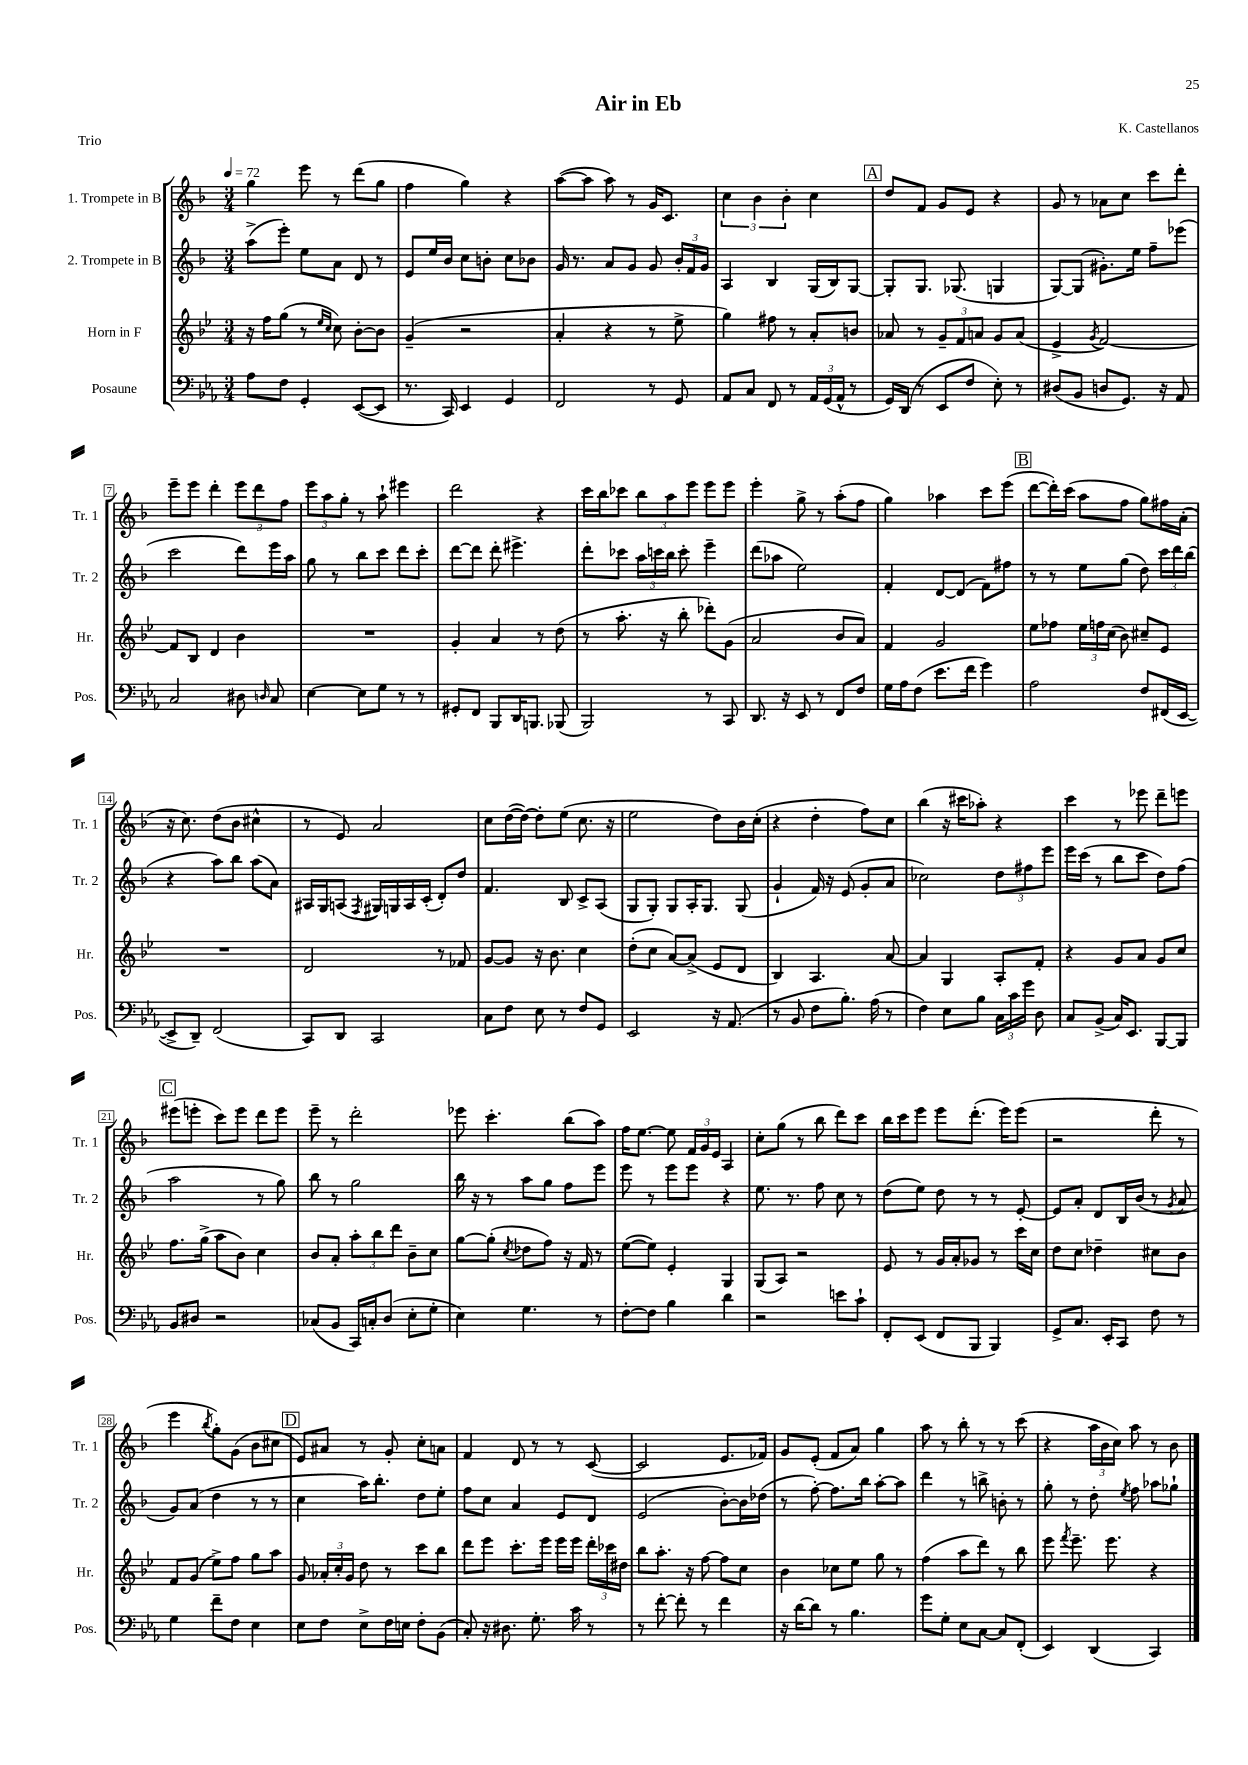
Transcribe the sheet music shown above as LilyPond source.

\header { title = "Air in Eb" composer = "K. Castellanos" piece = "Trio" }
<<
\new StaffGroup <<
\new Staff = "s0" \with { instrumentName = "1. Trompete in B" shortInstrumentName = "Tr. 1" } {
    \clef treble \key f \major \numericTimeSignature \time 3/4 \tempo 4 = 72
    \autoBeamOff g''4 e'''8 r8 d'''8[( g''8] |
    f''4 g''4) r4 |
    a''8[~( a''8] a''8) r8 g'16[ c'8.] |
    \tuplet 3/2 { c''4 bes'4 bes'4-. } c''4 |
    \mark \markup { \box "A" } d''8[ f'8] g'8[ e'8] r4 |
    g'8 r8 aes'8[ c''8] c'''8[ d'''8]-. |
    e'''8[-- e'''8] d'''4-. \tuplet 3/2 { e'''8[ d'''8 f''8] } |
    \tuplet 3/2 { e'''8[ a''8 g''8]-. } r8 a''8-! eis'''4 |
    d'''2 r4 |
    c'''16[ bes''16 ces'''8] \tuplet 3/2 { bes''8[ a''8 e'''8] } e'''8[ e'''8] |
    e'''4-. g''8-> r8 a''8[-.( f''8] |
    g''4) aes''4 c'''8[ e'''8]( |
    \mark \markup { \box "B" } d'''8[~ d'''16-.) c'''16]( a''8[ f''8] g''8[) fis''16 a'16]-.( |
    r16 c''8.) d''8[( bes'8] cis''4-^ |
    r8 e'8) a'2 |
    c''8[ d''16~( d''16]~) d''8[-. e''8]( c''8. r16 |
    e''2 d''8[) bes'16 c''16]-.( |
    r4 d''4-. f''8[) c''8] |
    bes''4( r16 cis'''16[ aes''8]-.) r4 |
    c'''4 r8 ees'''8 d'''8[-- e'''8] |
    \mark \markup { \box "C" } eis'''8[( e'''8]-. c'''8[) e'''8] d'''8[ e'''8] |
    e'''8-- r8 d'''2-. |
    ees'''8 c'''4.-. bes''8[( a''8]) |
    f''16[ e''8.]~ e''8 \tuplet 3/2 { f'16[ g'16 e'16] } a4 |
    c''8[-. g''8]( r8 bes''8 d'''8[) c'''8] |
    bes''16[ c'''16 e'''8] e'''8[ d'''8.]-.( e'''16[) e'''8]( |
    r2 d'''8-. r8 |
    e'''4 \acciaccatura { bes''8 } g''8[-.) g'8]( bes'8[ cis''8] |
    \mark \markup { \box "D" } e'8[) ais'8] r8 g'8-. c''8[-. a'8] |
    f'4 d'8 r8 r8 c'8~( |
    c'2 e'8.[ fes'16]) |
    g'8[ e'8]-.( f'8[ a'8]) g''4 |
    a''8 r8 bes''8-. r8 r8 c'''8( |
    r4 \tuplet 3/2 { a''16[ bes'16 c''16]) } a''8 r8 bes'8 \bar "|." |
}
\new Staff = "s1" \with { instrumentName = "2. Trompete in B" shortInstrumentName = "Tr. 2" } {
    \clef treble \key f \major \numericTimeSignature \time 3/4
    \autoBeamOff a''8[->( e'''8]-.) e''8[ a'8] d'8 r8 |
    e'8[ e''16 bes'16] c''8[ b'8]-. c''8[ bes'8] |
    g'16 r8. a'8[ g'8] g'8 \tuplet 3/2 { bes'16[-. f'16 g'16] } |
    a4 bes4 g16[( bes16) g8]~ |
    \mark \markup { \box "A" } g8[-. g8.] ges8.( g4 |
    g8[~) g8]( gis'8.[-.) e''16] f''8[-- ees'''8]( |
    c'''2 d'''8[) e'''16 a''16] |
    g''8 r8 bes''8[ c'''8] d'''8[ c'''8]-. |
    d'''8[~ d'''8] d'''8-. eis'''4.-> |
    d'''8[-. ces'''8] \tuplet 3/2 { a''16[ c'''16 bes''16] } c'''8-. e'''4-- |
    d'''8[( aes''8] e''2) |
    f'4-. d'8[~ d'8]( f'8[) fis''8] |
    \mark \markup { \box "B" } r8 r8 e''8[ g''8]( d''8) \tuplet 3/2 { c'''16[ d'''16 bes''16]( } |
    r4 a''8[) bes''8] a''8[( a'8]) |
    ais16[ g16 a8]( \acciaccatura { f8 } gis16[) g16 a16 c'16]-.( d'8[-.) d''8] |
    f'4. bes8 c'8[-> a8]( |
    g8[ g8]-.) g8[ a16-. g8.] g8( |
    g'4-! f'16) r16 e'8( g'8[-. a'8] |
    ces''2) \tuplet 3/2 { d''8[ fis''8 e'''8] } |
    e'''16[ c'''16]( r8 bes''8[ c'''8] d''8[) f''8]( |
    \mark \markup { \box "C" } a''2 r8 g''8) |
    bes''8 r8 g''2 |
    bes''16 r16 r8 a''8[ g''8] f''8[ e'''8] |
    e'''8 r8 e'''8[ e'''8] r4 |
    e''8. r8. f''8 c''8 r8 |
    d''8[( e''8]) d''8 r8 r8 e'8~-. |
    e'8[ a'8]-. d'8[ bes16 bes'16]( r8 \acciaccatura { g'8 } a'8 |
    g'8[) a'8]( d''4 r8 r8 |
    \mark \markup { \box "D" } c''4 a''16[) bes''8.]-. d''8[ e''8]-. |
    f''8[ c''8] a'4 e'8[ d'8] |
    e'2( bes'8[~-.) bes'16 des''16]( |
    r8 f''8~-.) f''8.[ bes''16] a''8[~-. a''8] |
    d'''4 r8 b''8-> b'8-. r8 |
    g''8-. r8 d''8-. \acciaccatura { e''8 } f''8 aes''8[ ges''8]-! \bar "|." |
}
\new Staff = "s2" \with { instrumentName = "Horn in F" shortInstrumentName = "Hr." } {
    \clef treble \key bes \major \numericTimeSignature \time 3/4
    \autoBeamOff r16 f''16[ g''8]( r8 \grace { ees''16[ c''16] } c''8) bes'8[~-. bes'8] |
    g'4--( r2 |
    a'4-. r4 r8 ees''8-> |
    g''4) fis''8 r8 a'8[-. b'8] |
    \mark \markup { \box "A" } aes'8 r8 \tuplet 3/2 { g'8[-- f'8 a'8] } g'8[ a'8]( |
    ees'4-> \acciaccatura { g'8 } f'2~) |
    f'8[ bes8] d'4 bes'4 |
    R2. |
    g'4-. a'4 r8 d''8( |
    r8 a''8.-. r16 bes''8-. des'''8[-.) g'8]( |
    a'2 bes'8[ a'8]) |
    f'4 g'2 |
    \mark \markup { \box "B" } ees''8[ fes''8] \tuplet 3/2 { ees''16[ f''16 c''16]( } bes'8) cis''8[-- ees'8] |
    R2. |
    d'2 r8 fes'8 |
    g'8[~ g'8] r16 bes'8. c''4 |
    d''8[-.( c''8] a'8[~) a'8]->( ees'8[ d'8] |
    bes4) a4. a'8~ |
    a'4 g4 a8[-. f'8]-. |
    r4 g'8[ a'8] g'8[ c''8] |
    \mark \markup { \box "C" } f''8.[ g''16]->( a''8[ bes'8]) c''4 |
    bes'8[ a'8]-. \tuplet 3/2 { a''8[-. bes''8 d'''8] } bes'8[-- c''8] |
    g''8[~ g''8]-.( \acciaccatura { c''8 } des''8[ f''8]) r16 f'16 r8 |
    ees''8[~( ees''8]) ees'4-. g4 |
    g8[( a8]) r2 |
    ees'8 r8 g'16[ a'16-. ges'8] r8 c'''16[ c''16] |
    d''8[ c''8] des''4-- cis''8[ bes'8] |
    f'8[ g'8]( ees''8[->) f''8] g''8[ a''8] |
    \mark \markup { \box "D" } g'8 \tuplet 3/2 { aes'16[-. c''16-. g'16] } d''8 r8 c'''8[ bes''8] |
    d'''8[ ees'''8] c'''8.[-. ees'''16] ees'''16[ ees'''16] \tuplet 3/2 { d'''16[-. ces'''16 dis''16] } |
    bes''8[ a''8.]-. r16 f''8~ f''8[ c''8] |
    bes'4 ces''8[ ees''8] g''8 r8 |
    f''4( a''8[ d'''8]) r8 bes''8 |
    ees'''8 \acciaccatura { f'''8 } ees'''8.-- ees'''8. r4 \bar "|." |
}
\new Staff = "s3" \with { instrumentName = "Posaune" shortInstrumentName = "Pos." } {
    \clef bass \key ees \major \numericTimeSignature \time 3/4
    \autoBeamOff aes8[ f8] g,4-. ees,8[~( ees,8] |
    r8. c,16) ees,4 g,4 |
    f,2 r8 g,8 |
    aes,8[ c8] f,8 r8 \tuplet 3/2 { aes,16[ g,16( aes,16]-^ } r8 |
    \mark \markup { \box "A" } g,16[) d,16]( r8 ees,8[ f8] ees8-.) r8 |
    dis8[( bes,8] d8[ g,8.]) r16 aes,8 |
    c2 dis8 \grace { d16 } c8 |
    ees4~ ees8[ g8] r8 r8 |
    gis,8[-. f,8] bes,,8[ d,16 b,,8.] bes,,8( |
    bes,,2) r8 c,8 |
    d,8. r16 ees,8 r8 f,8[ f8] |
    g16[ aes16 f8]( ees'8.[ f'16] g'4) |
    \mark \markup { \box "B" } aes2 f8[ fis,16( ees,16]~ |
    ees,8[-> d,8]--) f,2( |
    c,8[) d,8] c,2 |
    c8[ f8] ees8 r8 f8[ g,8] |
    ees,2 r16 aes,8.( |
    r8 bes,8 f8[ bes8.]-.) aes16( r8 |
    f4) ees8[ bes8] \tuplet 3/2 { c16[ c'16 g'16] } d8 |
    c8[ bes,8]->( c16[) ees,8.] bes,,8[~ bes,,8] |
    \mark \markup { \box "C" } bes,8[ dis8] r2 |
    ces8[( bes,8] c,16[) c16-. d8]( ees8[-. g8]-. |
    ees4) g4. r8 |
    f8[~-. f8] bes4 d'4 |
    r2 e'8[ c'8]-! |
    f,8[-. ees,8]( f,8[ bes,,8] bes,,4) |
    g,8[-> c8.] ees,16[-. c,8] f8 r8 |
    g4 f'8[-- f8] ees4 |
    \mark \markup { \box "D" } ees8[ f8] ees8[-> f16 e16] f8[-. bes,8]( |
    c8-.) r16 dis8. g8.-. c'16 r8 |
    r8 f'8~-. f'8-. r8 f'4 |
    r16 d'16[~ d'8] r8 bes4. |
    g'8[ g8]-. ees8[ c8]~ c8[ f,8]-.( |
    ees,4) d,4( c,4) \bar "|." |
}
>>
>>
\layout { \context { \Score \override BarNumber.stencil = #(make-stencil-boxer 0.1 0.3 ly:text-interface::print) } }
